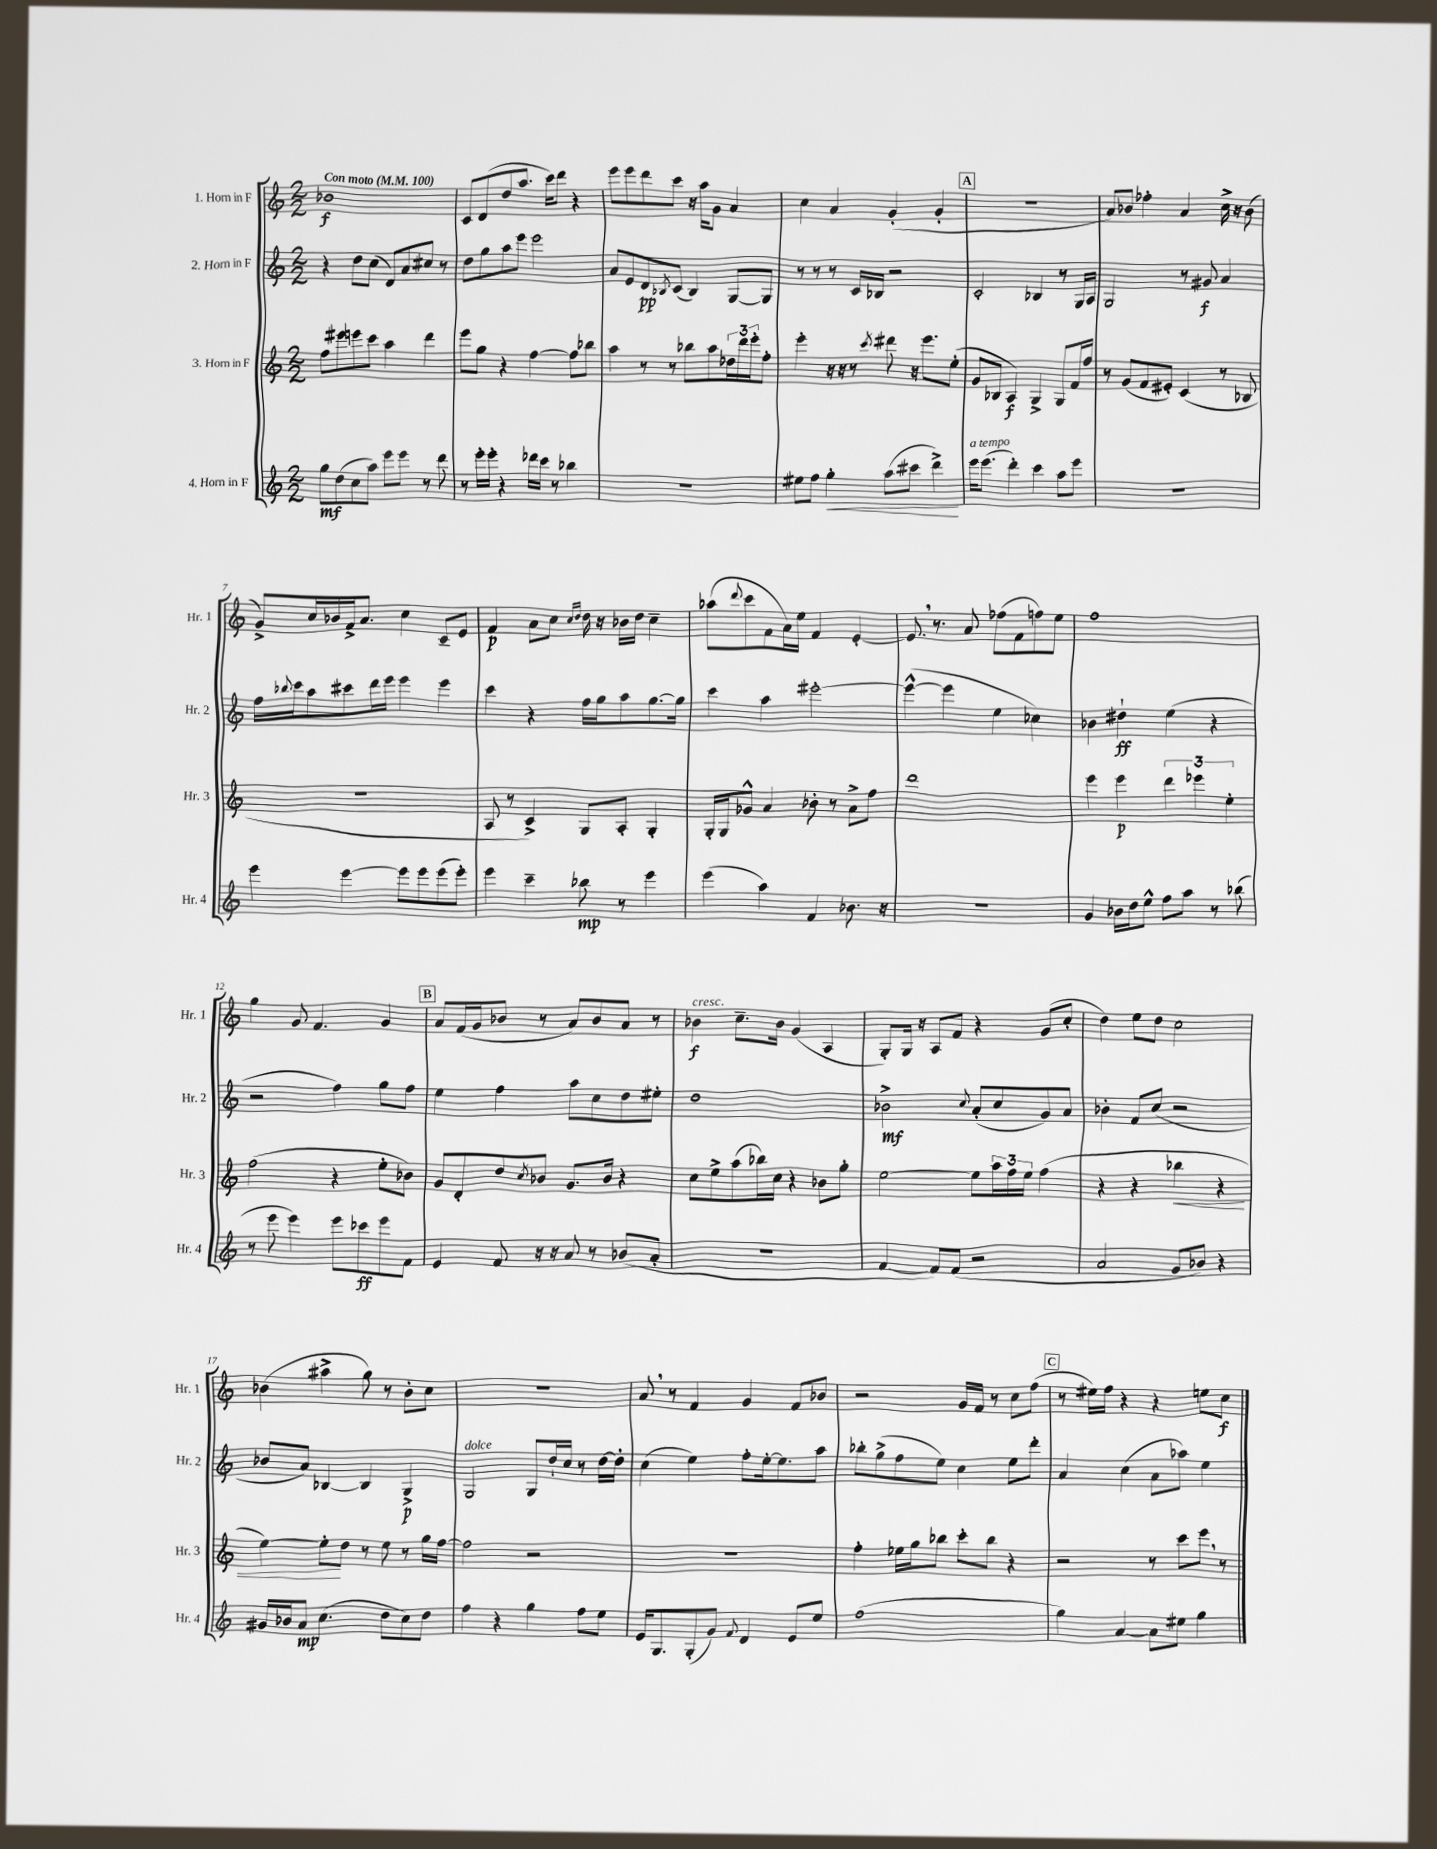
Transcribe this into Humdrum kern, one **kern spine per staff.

**kern	**kern	**kern	**kern
*staff4	*staff3	*staff2	*staff1
*clefG2	*clefG2	*clefG2	*clefG2
*k[]	*k[]	*k[]	*k[]
*M2/2	*M2/2	*M2/2	*M2/2
*MM100	*MM100	*MM100	*MM100
8gg	8ff	4r	1b-
(8dd	8eee#	.	.
8cc	8eee	8dd	.
8aa)	8ccc	(8cc	.
8eee	4aa	8d)	.
8eee	.	8a	.
8r	4ddd	8cc#	.
8ddd	.	8r	.
=	=	=	=
8r	8eee	8dd	8c
16eee'	8gg	8gg	(8d
16eee'	.	.	.
4r	4r	8aa	8dd
.	.	8eee	8.aa
16ddd-	[4ff	2eee	.
16ccc	.	.	16ccc)
8r	.	.	8ddd
4bb-	8ff]	.	4r
.	8bb-	.	.
=	=	=	=
1r	4aa	8a	8eee
.	.	8e	8eee
.	8r	8d	8ddd
.	.	8qB-	.
.	8r	(8c	8ccc
.	8bb-	4B-)	16r
.	.	.	16aa
.	8aa	.	8g
.	24dd-	[8G	4a
.	24ddd	.	.
.	24eee'	.	.
.	8ff'	8G]	.
=	=	=	=
8ee#	4eee'	8r	4cc
8ff	.	8r	.
4gg'	16r	8r	4a
.	16r	.	.
.	8r	16c	.
.	.	16B-	.
.	8qccc	.	.
(8aa	8ddd#	2r	(4g'
8ccc#	16r	.	.
.	8.eee	.	.
4ddd^)	.	.	4g'
.	(8ee'	.	.
=	=	=	=
16eee	8g	2c'	1r
(8.eee	.	.	.
.	8B-	.	.
4ddd')	4A)	.	.
4ccc	4G^	4B-	.
8aa	8G	8r	.
8eee	16f	16G	.
.	16ff	16A	.
=	=	=	=
1r	8r	2G	8a)
.	(8g	.	8b-
.	8f	.	4ff-'
.	8e#')	.	.
.	(4c	8r	4a
.	.	8g#	.
.	8r	4a	16cc^
.	.	.	16r
.	8B-	.	(8b-
=	=	=	=
4eee	1r	16ff	8g^)
.	.	8qqbb-	.
.	.	16ccc	.
.	.	8aa	16cc
.	.	.	16b-
[4eee	.	8ccc#	16f^
.	.	.	8.a
.	.	16ddd	.
.	.	16eee	.
8eee]	.	4eee	4cc
8eee	.	.	.
(8eee	.	4eee	8c~
8eee')	.	.	8e
=	=	=	=
4eee	8A	4ccc	4f
.	8r	.	.
4ccc~	4c^)	4r	8a
.	.	.	8cc
.	.	.	16qqcc
.	.	.	16qqdd
8bb-	8G	16ff	16dd
.	.	16gg	16r
8r	8A'	8aa	16b-
.	.	.	16dd
4eee	4G'	[8.gg	4cc~
.	.	16gg]	.
=	=	=	=
(4eee	16G'	4ccc	(8aa-
.	16G	.	.
.	.	.	8qqddd
.	8g-^^	.	8ccc
4aa)	4a	4aa	8f
.	.	.	16a)
.	.	.	16ee
4f	8b-'	[2eee#'	4f
.	8r	.	.
8.b-	8a^	.	[4e'
.	8ff	.	.
16r	.	.	.
=	=	=	=
1r	1ddd	(4eee#^^_	8.e]
.	.	.	8.r
.	.	4eee#]	.
.	.	.	8a
.	.	4ee	(8ff-
.	.	.	8f
.	.	4cc-)	8ff)
.	.	.	8ee
=	=	=	=
4g	4eee	4b-	1ff
16b-	4eee	4dd#`	.
16dd	.	.	.
8ee^^	.	.	.
8ff	6ddd	(4ee	.
8aa	.	.	.
.	6eee-	.	.
8r	.	4r	.
.	6ee'	.	.
(8bb-	.	.	.
=	=	=	=
8r	(2ff	2r	4gg
8eee	.	.	.
4eee)	.	.	8g
.	.	.	4.f
8eee	4r	4ff)	.
8ccc-	.	.	.
8eee	8ee'	8gg	4g
8f	8b-)	8ff	.
=	=	=	=
4e	8g	4ee	8a
.	8d'	.	(16f
.	.	.	16g
8f	8dd	4ff	8b-
.	8qcc	.	.
16r	8b-	.	8r
16r	.	.	.
8a	8.g	8aa	8a)
8r	.	8cc	8b-
.	16b-	.	.
(8b-	4r	8dd	8a
8a'	.	8ee#'	8r
=	=	=	=
1r	8cc	1dd	4b-
.	8ee^	.	.
.	(8aa	.	8.cc~
.	16bb-)	.	.
.	16cc	.	16b-
.	4r	.	(4g
.	8b-	.	4A
.	8gg'	.	.
=	=	=	=
[4f	[2ee	2b-^	8G')
.	.	.	16G
.	.	.	16r
8f])	.	.	8A
(8f	.	.	8f
.	.	8qqcc	.
2r	8ee]	(8a'	4r
.	24aa	8cc	.
.	24ff	.	.
.	24ee	.	.
.	(4ff	8g)	(8g
.	.	8a	8cc'
=	=	=	=
2a	4r	4b-'	4dd)
.	4r	8f	8ee
.	.	(8cc	8dd
8g	4bb-	2r	2cc
8b-)	.	.	.
4r	4r	.	.
=	=	=	=
16g#	[4ee)	8b-	(4b-
16b-	.	.	.
8a	.	8a)	.
(4.cc	8ee']	[4B-	4aa#^
.	8dd	.	.
.	8r	4B-]	8gg)
8dd	8ee	.	8r
8cc)	8r	4G^	8b-'
8dd	16gg	.	8cc
.	[16ff	.	.
=	=	=	=
4ff	2ff]	2G	1r
4r	.	.	.
4gg	2r	8G	.
.	.	16dd`	.
.	.	16cc	.
8ff	.	8r	.
8ee	.	[16dd	.
.	.	16dd']	.
=	=	=	=
16e	1r	(4cc	8a
8.G	.	.	.
.	.	.	8r
(8G'	.	4ee)	4f
8g)	.	.	.
8qqf	.	.	.
4d	.	8ff'	4g
.	.	[16ee'	.
.	.	8.ee]	.
8e	.	.	8f
8ee	.	8aa	8b-
=	=	=	=
(1ff	4ff'	8bb-'	2r
.	.	(8gg^	.
.	16ee-	8ff	.
.	16gg	.	.
.	8bb-	8ee)	.
.	8ccc'	4cc	16g
.	.	.	16f
.	8bb-	.	8r
.	4r	8ee	8cc
.	.	8ddd'	(8ff
=	=	=	=
4gg)	2r	4a	8r
.	.	.	16ee#)
.	.	.	16ff
[4a	.	(4cc	4r
8a]	8r	8a	4r
8ee#	8ccc	8aa-)	.
4gg	8eee	4ee	8ee
.	8r	.	8cc
==	==	==	==
*-	*-	*-	*-
